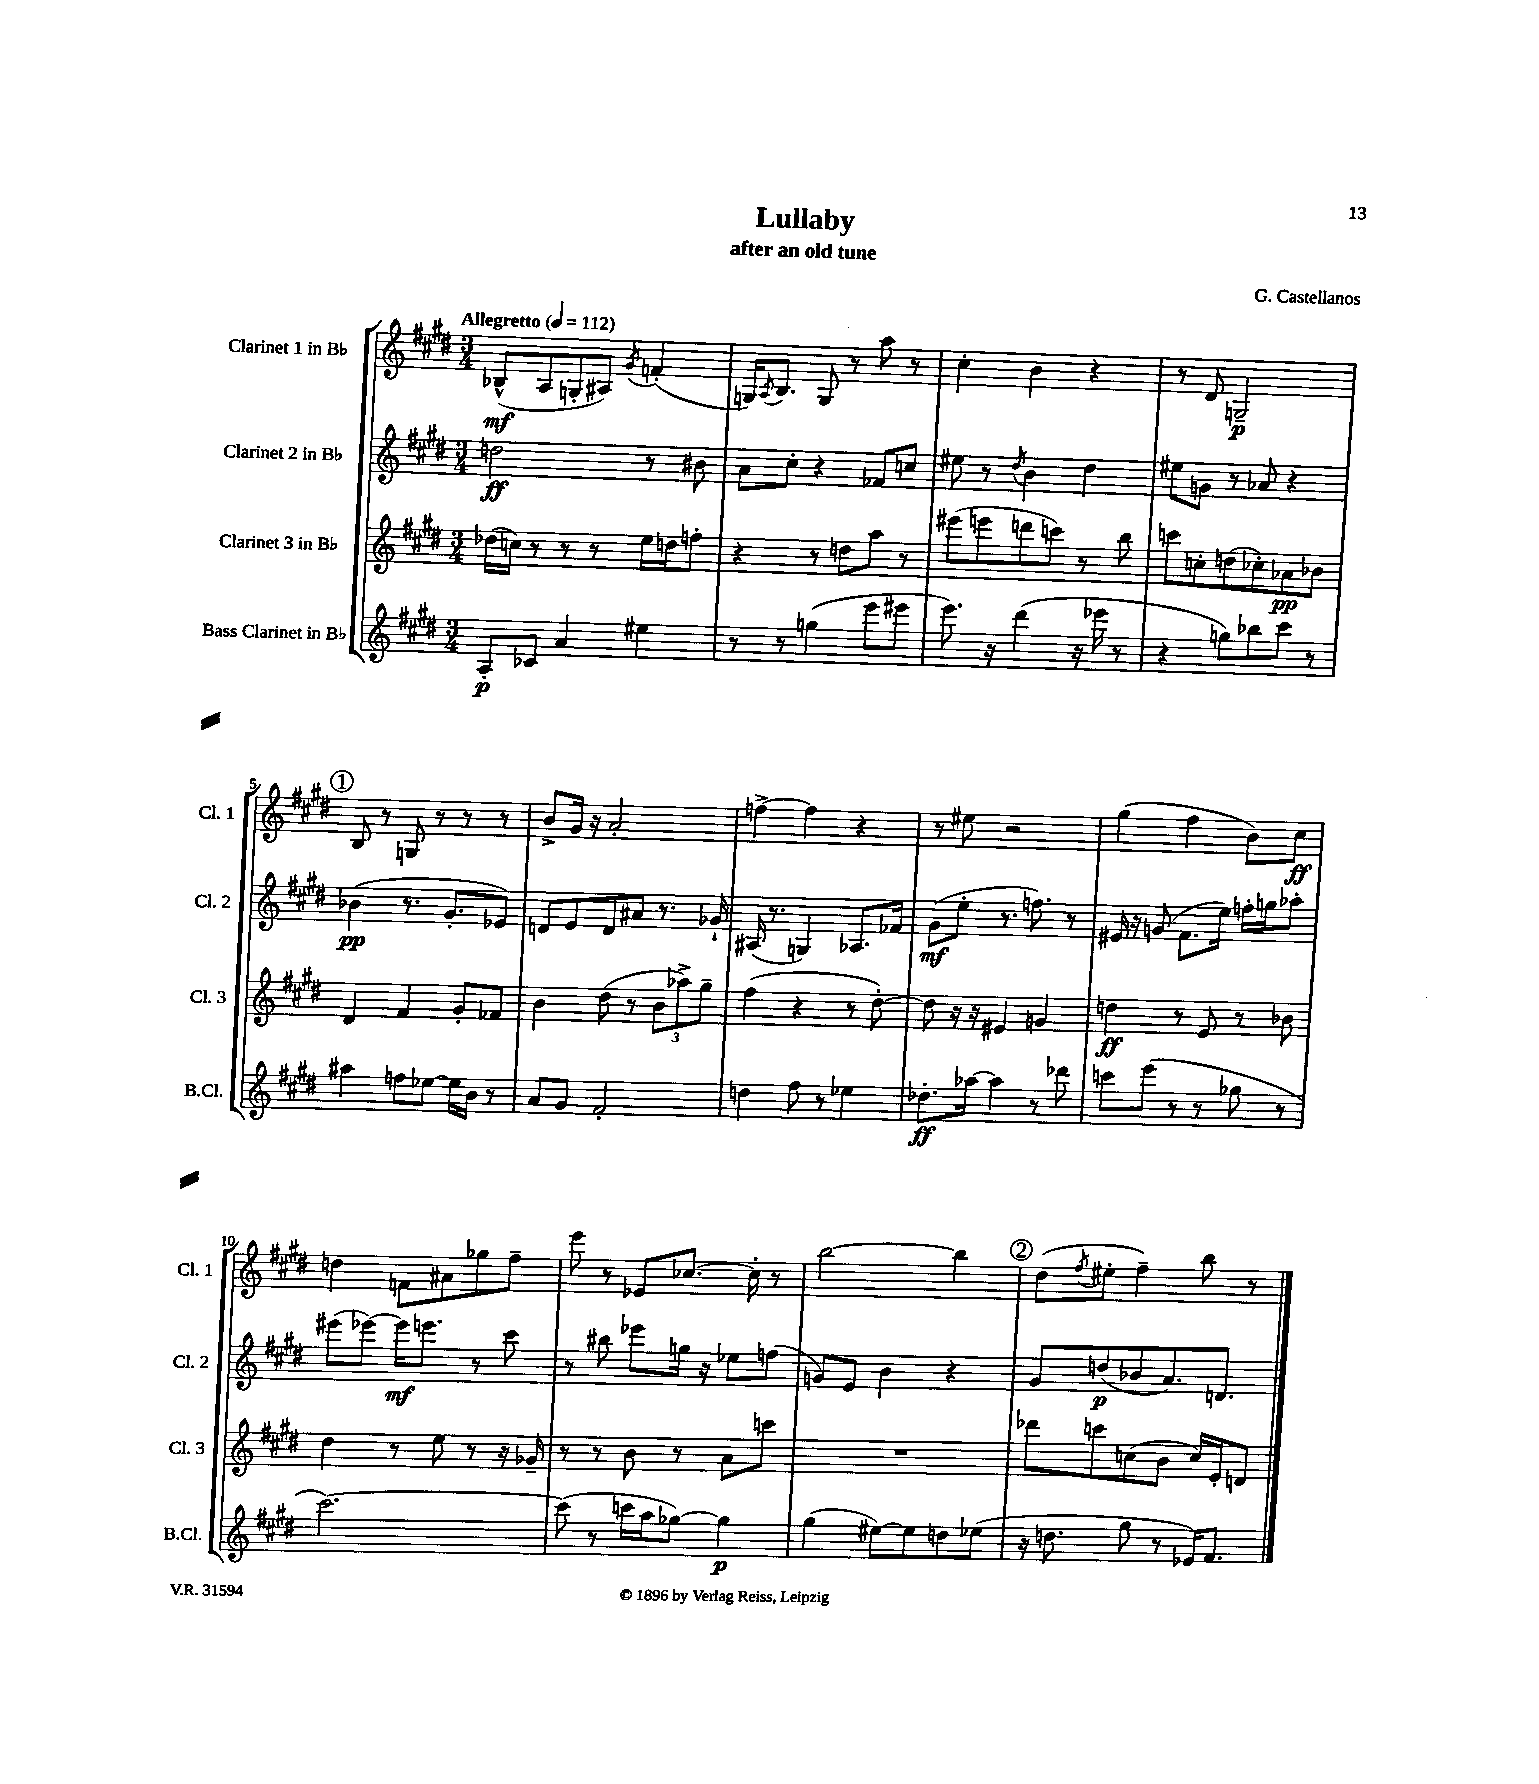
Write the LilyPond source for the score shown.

\header { title = "Lullaby" composer = "G. Castellanos" subtitle = "after an old tune" }
<<
\new StaffGroup <<
\new Staff = "s0" \with { instrumentName = "Clarinet 1 in Bb" shortInstrumentName = "Cl. 1" } {
    \clef treble \key e \major \numericTimeSignature \time 3/4 \tempo "Allegretto" 4 = 112
    bes8-^\mf( a8 g8-. ais8) \acciaccatura { gis'8 } f'4-.( |
    g16) \acciaccatura { a8 } b8. g8 r8 a''8 r8 |
    cis''4-. b'4 r4 |
    r8 dis'8 g2--\p |
    \mark \markup { \circle "1" } b8 r8 g8 r8 r8 r8 |
    b'8-> gis'16 r16 a'2-. |
    f''4~-> f''4 r4 |
    r8 eis''8 r2 |
    gis''4( fis''4 b'8) cis''8\ff |
    d''4 f'8 ais'8 ges''8 fis''8-- |
    e'''8 r8 ees'8 ces''8.~ ces''16-. r8 |
    b''2~ b''4 |
    \mark \markup { \circle "2" } dis''8( \acciaccatura { fis''8 } eis''8-. fis''4--) b''8 r8 \bar "|." |
}
\new Staff = "s1" \with { instrumentName = "Clarinet 2 in Bb" shortInstrumentName = "Cl. 2" } {
    \clef treble \key e \major \numericTimeSignature \time 3/4
    d''2\ff r8 bis'8 |
    a'8 cis''8-. r4 fes'8 c''8 |
    eis''8 r8 \acciaccatura { dis''8 } b'4 dis''4 |
    eis''8 g'8 r8 aes'8 r4 |
    \mark \markup { \circle "1" } bes'4\pp( r8. gis'8.-. ees'8) |
    d'8 e'8 d'8 ais'8 r8. ges'16-! |
    ais16( r8. g4) aes8. fes'16 |
    gis'8\mf( e''8-. r8. f''8.) r8 |
    eis'16 r16 g'8( fis'8. e''16) f''16-. g''16 aes''8-. |
    eis'''8( ees'''8~) ees'''16\mf e'''8. r8 cis'''8 |
    r8 bis''8 ees'''8 g''16 r16 ees''8 f''8( |
    g'8) e'8 b'4 r4 |
    \mark \markup { \circle "2" } gis'8 d''8\p( bes'8 a'8.) d'8. \bar "|." |
}
\new Staff = "s2" \with { instrumentName = "Clarinet 3 in Bb" shortInstrumentName = "Cl. 3" } {
    \clef treble \key e \major \numericTimeSignature \time 3/4
    des''16( c''16) r8 r8 r8 e''16 d''16 f''8-. |
    r4 r8 d''8 a''8 r8 |
    eis'''8( e'''8 d'''8 c'''8) r8 b''8 |
    c'''8 c''8-. d''8( ces''8-.) aes'8\pp bes'8 |
    \mark \markup { \circle "1" } dis'4 fis'4 gis'8-. fes'8 |
    b'4 dis''8( r8 \tuplet 3/2 { b'8 aes''8->) gis''8-- } |
    fis''4( r4 r8 dis''8~-.) |
    dis''8 r16 r16 eis'4 g'4 |
    d''4\ff r8 e'8 r8 bes'8 |
    dis''4 r8 e''8 r8 r16 ges'16-- |
    r8 r8 b'8 r8 a'8 c'''8 |
    R2. |
    \mark \markup { \circle "2" } des'''8 c'''8 c''8( b'8 c''16) e'16-. d'8 \bar "|." |
}
\new Staff = "s3" \with { instrumentName = "Bass Clarinet in Bb" shortInstrumentName = "B.Cl." } {
    \clef treble \key e \major \numericTimeSignature \time 3/4
    a8-.\p ces'8 a'4 eis''4 |
    r8 r8 g''4( e'''8 eis'''8 |
    e'''8.) r16 dis'''4( r16 ees'''16 r8 |
    r4 g''8) bes''8 cis'''8 r8 |
    \mark \markup { \circle "1" } ais''4 f''8 ees''8~ ees''16 b'16 r8 |
    a'8 gis'8 fis'2-. |
    d''4 fis''8 r8 ees''4 |
    des''8.-.\ff aes''16~ aes''4 r8 des'''8 |
    c'''8 e'''8( r8 r8 ges''8 r8 |
    cis'''2.~) |
    cis'''8( r8 c'''16 a''16 ges''8~) ges''4\p |
    gis''4( eis''8~) eis''8 d''8 ees''8( |
    \mark \markup { \circle "2" } r16 d''8. gis''8 r8 ees'16) fis'8. \bar "|." |
}
>>
>>
